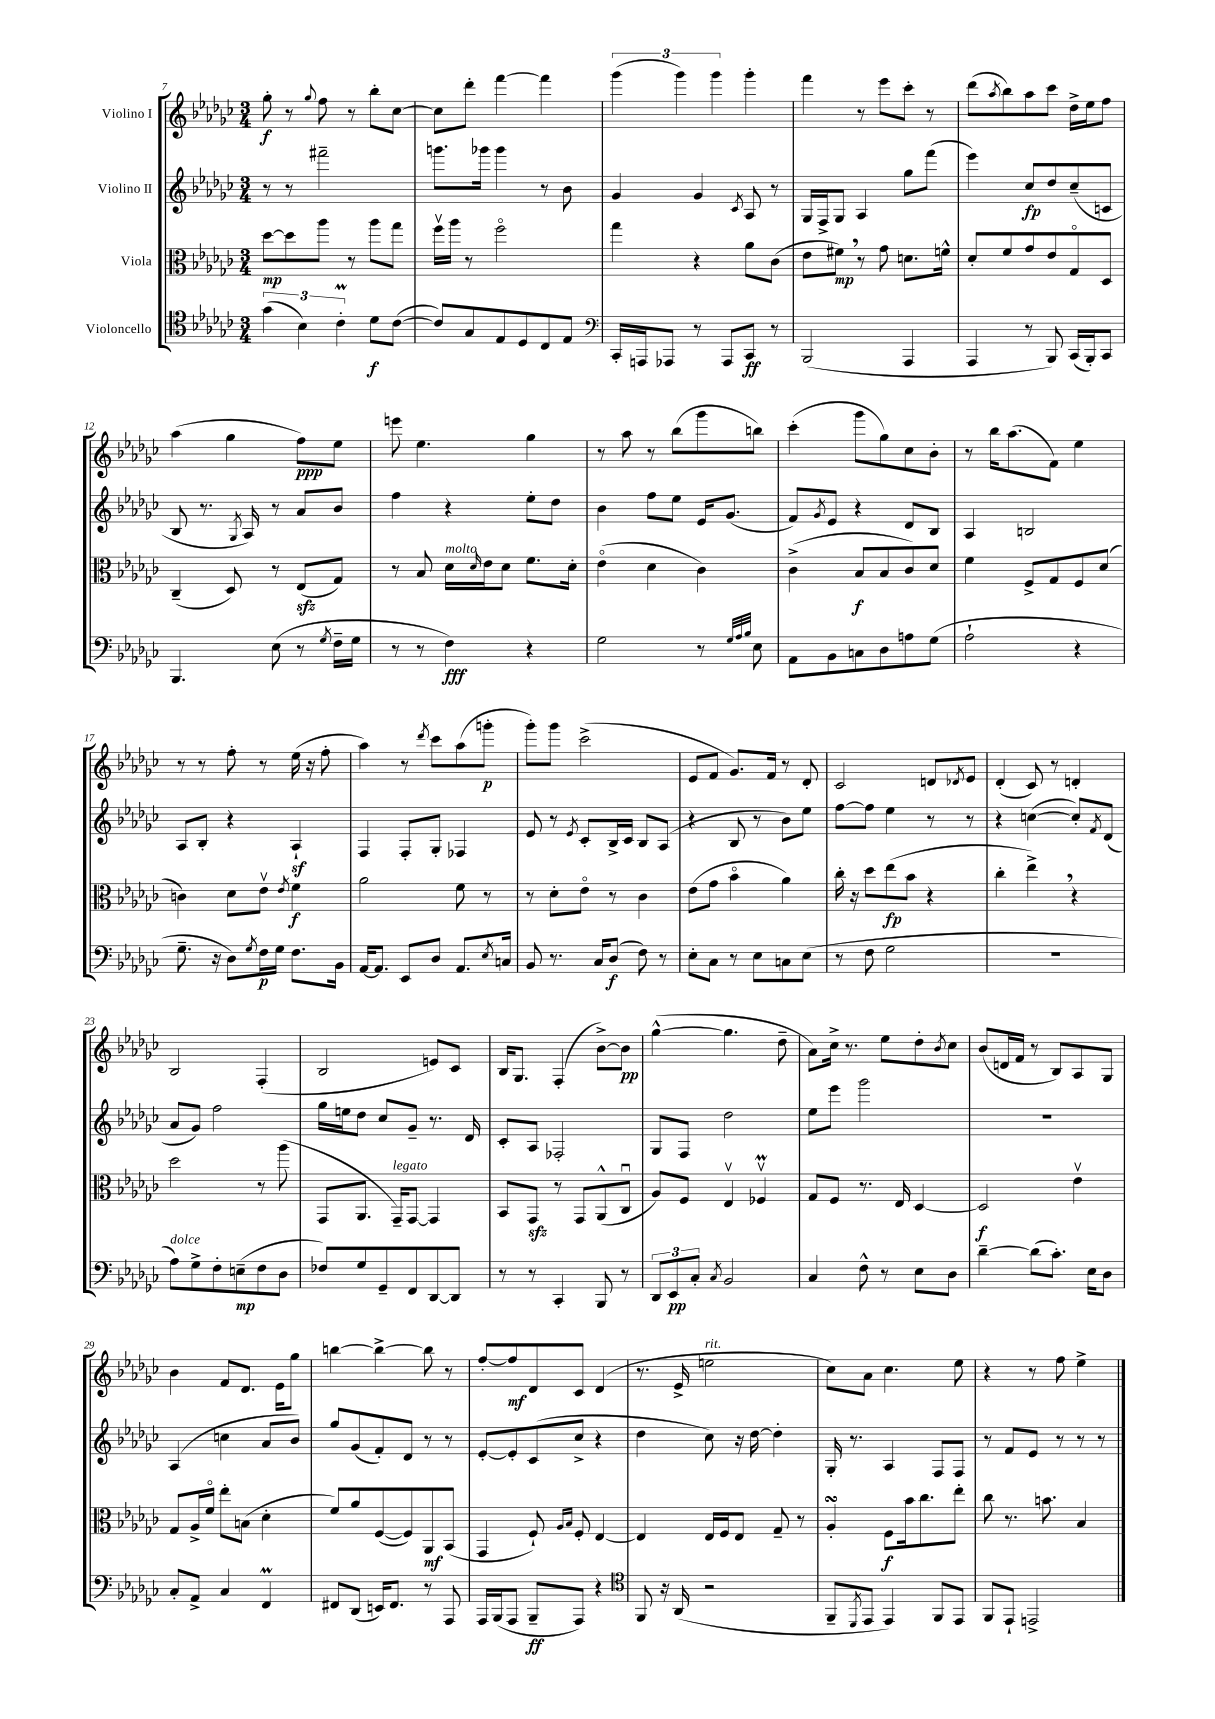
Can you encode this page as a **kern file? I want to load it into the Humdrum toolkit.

**kern	**dynam	**kern	**dynam	**kern	**dynam	**kern	**dynam
*part4	*part4	*part3	*part3	*part2	*part2	*part1	*part1
*staff4	*staff4	*staff3	*staff3	*staff2	*staff2	*staff1	*staff1
*I"Violoncello	*	*I"Viola	*	*I"Violino II	*	*I"Violino I	*
*clefC4	*	*clefC3	*	*clefG2	*	*clefG2	*
*k[b-e-a-d-g-c-]	*	*k[b-e-a-d-g-c-]	*	*k[b-e-a-d-g-c-]	*	*k[b-e-a-d-g-c-]	*
*M3/4	*	*M3/4	*	*M3/4	*	*M3/4	*
=7	=7	=7	=7	=7	=7	=7	=7
(6g-\	.	[8dd-\L	mp	8r	.	8gg-'\	f
.	.	8dd-\]	.	8r	.	8r	.
6B-\)	.	.	.	.	.	.	.
.	.	.	.	.	.	8qqgg-/	.
.	.	8aa-\J	.	2fff#X~\	.	8ff\	.
6c-M'\	.	.	.	.	.	.	.
.	.	8r	.	.	.	8r	.
8d-\L	f	8aa-\L	.	.	.	8bb-'\L	.
([8c-\J	.	8gg-\J	.	.	.	[8cc-\J	.
=8	=8	=8	=8	=8	=8	=8	=8
8c-/L])	.	16ffv\LL	.	8.gggn\L	.	8cc-\L]	.
.	.	16aa-\JJ	.	.	.	.	.
8G-/	.	8r	.	.	.	8ddd-'\J	.
.	.	.	.	16ggg-X\Jk	.	.	.
8E-/	.	2ff\	.	4ggg-\	.	[4fff\	.
8D-/	.	.	.	.	.	.	.
8C-/	.	.	.	8r	.	4fff\]	.
8E-/J	.	.	.	8b-\	.	.	.
=9	=9	=9	=9	=9	=9	=9	=9
*clefF4	*	*	*	*	*	*	*
16CC-'/LL	.	4gg-\	.	4g-/	.	(6ggg-\	.
16AAAn/J	.	.	.	.	.	.	.
8AAA-X/J	.	.	.	.	.	.	.
.	.	.	.	.	.	6ggg-\)	.
8r	.	4r	.	4g-/	.	.	.
.	.	.	.	.	.	6ggg-\	.
8AAA-/L	.	.	.	.	.	.	.
.	.	.	.	8qc-/	.	.	.
8CC-/J	ff	8a-\L	.	8A-/	.	4ggg-'\	.
8r	.	(8c-\J	.	8r	.	.	.
=10	=10	=10	=10	=10	=10	=10	=10
(2BBB-/	.	8e-\L	.	16G-/LL	.	4fff\	.
.	.	.	.	16F^/J	.	.	.
.	.	8f#X,\J)	mp	8G-/J	.	.	.
.	.	8r	.	4A-/	.	8r	.
.	.	8g-\	.	.	.	8eee-\L	.
4AAA-/	.	8.dn\L	.	8gg-\L	.	8ccc-'\J	.
.	.	.	.	(8fff\J	.	8r	.
.	.	16fn^^\Jk	.	.	.	.	.
=11	=11	=11	=11	=11	=11	=11	=11
4AAA-/	.	8d-'/L	.	4eee-\)	.	(8ddd-\L	.
.	.	.	.	.	.	8qaa-/	.
.	.	8f/	.	.	.	8bb-\)	.
8r	.	8g-/	.	8cc-/L	fp	8aa-\	.
8BBB-/)	.	8e-/	.	8dd-/	.	8ccc-\J	.
(16CC-/LL	.	8G-/	.	(8cc-~/	.	16dd-^\LL	.
16BBB-'/J)	.	.	.	.	.	16ee-\J	.
8CC-/J	.	8D-/J	.	8cn/J	.	8ff\J	.
!!LO:LB:g=z
=12	=12	=12	=12	=12	=12	=12	=12
4.BBB-/	.	(4C-~/	.	8B-/	.	(4aa-\	.
.	.	.	.	8.r	.	.	.
.	.	8D-/)	.	.	.	4gg-\	.
.	.	.	.	8qG-/	.	.	.
.	.	.	.	16A-/)	.	.	.
(8E-\	.	8r	.	8r	.	.	.
8r	.	(8E-zz/L	.	8a-/L	.	8ff\L)	ppp
8qG-/	.	.	.	.	.	.	.
16F~\LL	.	8G-/J)	.	8b-/J	.	8ee-\J	.
16G-\JJ	.	.	.	.	.	.	.
=13	=13	=13	=13	=13	=13	=13	=13
8r	.	8r	.	4ff\	.	8eeen\	.
8r	.	8B-/	.	.	.	4.ee-\	.
!	!	!LO:TX:a:i:t=molto	!	!	!	!	!
4F\)	fff	16d-\LL	.	4r	.	.	.
.	.	16qqd-/	.	.	.	.	.
.	.	16e-\J	.	.	.	.	.
.	.	8d-\J	.	.	.	.	.
4r	.	8.f\L	.	8ee-'\L	.	4gg-\	.
.	.	.	.	8dd-\J	.	.	.
.	.	16d-'\Jk	.	.	.	.	.
=14	=14	=14	=14	=14	=14	=14	=14
2G-\	.	(4e-\	.	4b-\	.	8r	.
.	.	.	.	.	.	8aa-\	.
.	.	4d-\	.	8ff\L	.	8r	.
.	.	.	.	8ee-\J	.	(8bb-\L	.
8r	.	4c-\)	.	16e-/KL	.	8ggg-\	.
.	.	.	.	(8.g-/J	.	.	.
32qqG-/LLL	.	.	.	.	.	.	.
32qqA-/	.	.	.	.	.	.	.
32qqB-/JJJ	.	.	.	.	.	.	.
8E-\	.	.	.	.	.	8bbn\J)	.
=15	=15	=15	=15	=15	=15	=15	=15
8AA-\L	.	(4c-^\	.	8f/L)	.	(4ccc-'\	.
.	.	.	.	8qg-/	.	.	.
8BB-\	.	.	.	8e-/J	.	.	.
8Cn\	.	8B-/L	f	4r	.	8ggg-\L	.
8D-\	.	8B-/	.	.	.	8gg-\)	.
8An\	.	8c-/)	.	8d-/L	.	8cc-\	.
(8G-\J	.	8d-/J	.	8B-/J	.	8b-'\J	.
=16	=16	=16	=16	=16	=16	=16	=16
2A-`\	.	4f\	.	4A-/	.	8r	.
.	.	.	.	.	.	16bb-\KL	.
.	.	.	.	.	.	(8.aa-\	.
.	.	8F^/L	.	2Bn/	.	.	.
.	.	8G-/	.	.	.	8f\J)	.
4r	.	8F/	.	.	.	4ee-\	.
.	.	(8d-/J	.	.	.	.	.
!!LO:LB:g=z
=17	=17	=17	=17	=17	=17	=17	=17
8.G-~\	.	4cn\)	.	8A-/L	.	8r	.
.	.	.	.	8B-'/J	.	8r	.
16r	.	.	.	.	.	.	.
8D-\L)	.	8d-\L	.	4r	.	8ff'\	.
8qG-/	.	.	.	.	.	.	.
16F\L	p	8e-v\J	.	.	.	8r	.
16G-\JJ	.	.	.	.	.	.	.
.	.	8qe-/	.	.	.	.	.
8.F\L	.	4f\	f	4A-z`/	.	(16ee-\	.
.	.	.	.	.	.	16r	.
.	.	.	.	.	.	8ff'\	.
16BB-\Jk	.	.	.	.	.	.	.
=18	=18	=18	=18	=18	=18	=18	=18
[16AA-/KL	.	2a-\	.	4F/	.	4aa-\)	.
8.AA-/J]	.	.	.	.	.	.	.
8EE-/L	.	.	.	8F'/L	.	8r	.
.	.	.	.	.	.	8qddd-/	.
8D-/J	.	.	.	8G-'/J	.	8ccc-\L	.
8.AA-/L	.	8f\	.	4F-X/	.	(8aa-\	.
.	.	8r	.	.	.	8gggn'\J	p
8qE-/	.	.	.	.	.	.	.
16Cn/Jk	.	.	.	.	.	.	.
=19	=19	=19	=19	=19	=19	=19	=19
8BB-/	.	8r	.	8e-/	.	8ggg-'\L)	.
8.r	.	8d-'\L	.	8r	.	8ggg-\J	.
.	.	.	.	8qe-/	.	.	.
.	.	8e-\J	.	8c-'/L	.	(2ccc-^\	.
16C-/KL	.	.	.	.	.	.	.
(8D-/J	f	8r	.	16B-^/L	.	.	.
.	.	.	.	16c-/JJ	.	.	.
8F\)	.	4c-\	.	8B-/L	.	.	.
8r	.	.	.	(8A-/J	.	.	.
=20	=20	=20	=20	=20	=20	=20	=20
8E-'\L	.	(8e-\L	.	4r	.	8e-/L	.
8C-\J	.	8g-\J	.	.	.	8f/J	.
8r	.	4b-\	.	8B-/	.	8.g-/L)	.
8E-\L	.	.	.	8r	.	.	.
.	.	.	.	.	.	16f/Jk	.
8Cn\	.	4a-\)	.	8b-\L)	.	8r	.
(8E-\J	.	.	.	8ee-\J	.	8d-'/	.
=21	=21	=21	=21	=21	=21	=21	=21
8r	.	16cc-'\	.	[8ff\L	.	2c-/	.
.	.	16r	.	.	.	.	.
8F\	.	8dd-\L	.	8ff\J]	.	.	.
2G-\	.	(8ee-\	fp	4ee-\	.	.	.
.	.	8b-\J	.	.	.	.	.
.	.	4r	.	8r	.	8dn/L	.
.	.	.	.	.	.	8qd-X/	.
.	.	.	.	8r	.	8e-/J	.
=22	=22	=22	=22	=22	=22	=22	=22
2.r	.	4cc-'\	.	4r	.	(4d-'/	.
.	.	4ee-^,\)	.	([4ccn\	.	8c-/)	.
.	.	.	.	.	.	8r	.
.	.	4r	.	8cc'/L])	.	4dn'/	.
.	.	.	.	8qf/	.	.	.
.	.	.	.	(8d-/J	.	.	.
!!LO:LB:g=z
=23	=23	=23	=23	=23	=23	=23	=23
!LO:TX:a:i:t=dolce	!	!	!	!	!	!	!
8A-\L)	.	2dd-\	.	8a-/L	.	2B-/	.
8G-^\	.	.	.	8g-/J)	.	.	.
8F'\	.	.	.	2ff\	.	.	.
(8En~\	mp	.	.	.	.	.	.
8F\	.	8r	.	.	.	(4F'/	.
8D-\J	.	(8aa-\	.	.	.	.	.
=24	=24	=24	=24	=24	=24	=24	=24
8F-X/L)	.	8GG-/L	.	16gg-\LL	.	2B-/	.
.	.	.	.	16een\J	.	.	.
8G-/	.	8.AA-/J	.	8dd-\J	.	.	.
8GG-~/	.	.	.	8cc-/L	.	.	.
!	!	!LO:TX:a:i:t=legato	!	!	!	!	!
.	.	16GG-~/KL)	.	.	.	.	.
8FF/	.	[8GG-/J	.	8g-~/J	.	.	.
[8DD-/	.	4GG-/]	.	8.r	.	8en/L)	.
8DD-/J]	.	.	.	.	.	8c-/J	.
.	.	.	.	16d-/	.	.	.
=25	=25	=25	=25	=25	=25	=25	=25
8r	.	8BB-/L	.	8c-'/L	.	16B-/KL	.
.	.	.	.	.	.	8.G-/J	.
8r	.	8GG-zz/J	.	8A-/J	.	.	.
4CC-'/	.	8r	.	2F-X'/	.	(4F'/	.
.	.	8GG-/L	.	.	.	.	.
8BBB-/	.	(8AA-^^/	.	.	.	[8b-^\L)	.
8r	.	8C-u/J	.	.	.	8b-\J]	pp
=26	=26	=26	=26	=26	=26	=26	=26
12DD-/L	.	8A-/L)	.	8G-/L	.	([4gg-^^\	.
12EE-/	pp	.	.	.	.	.	.
.	.	8F/J	.	8F/J	.	.	.
12C-'/J	.	.	.	.	.	.	.
8qC-/	.	.	.	.	.	.	.
2BB-/	.	4E-v/	.	2dd-\	.	4.gg-\]	.
.	.	4F-XMv/	.	.	.	.	.
.	.	.	.	.	.	8dd-~\	.
=27	=27	=27	=27	=27	=27	=27	=27
4C-/	.	8G-/L	.	8ee-\L	.	8a-\L)	.
.	.	8F/J	.	8eee-\J	.	16cc-^\Jk	.
.	.	.	.	.	.	8.r	.
8F^^\	.	8.r	.	2ggg-\	.	.	.
8r	.	.	.	.	.	8ee-\L	.
.	.	16E-/	.	.	.	.	.
8E-\L	.	[4D-/	.	.	.	8dd-'\	.
.	.	.	.	.	.	8qb-/	.
8D-\J	.	.	.	.	.	8cc-\J	.
=28	=28	=28	=28	=28	=28	=28	=28
[4d-~\	.	2D-/]	f	2.r	.	(8b-/L	.
.	.	.	.	.	.	16dn/L	.
.	.	.	.	.	.	16f/JJ	.
(8d-\L]	.	.	.	.	.	8r	.
8.c-'\J)	.	.	.	.	.	8B-/L)	.
.	.	4e-v\	.	.	.	8A-/	.
16E-\KL	.	.	.	.	.	.	.
8D-\J	.	.	.	.	.	8G-/J	.
!!LO:LB:g=z
=29	=29	=29	=29	=29	=29	=29	=29
8C-'/L	.	8G-/L	.	(4A-/	.	4b-\	.
8AA-^/J	.	16A-^/L	.	.	.	.	.
.	.	16f/JJ	.	.	.	.	.
4C-/	.	8ee-'\L	.	4ccn\	.	8f/L	.
.	.	(8Bn\J	.	.	.	8.d-/J	.
4FFm/	.	4d-'\	.	8a-/L	.	.	.
.	.	.	.	.	.	16e-\KL	.
.	.	.	.	8b-/J)	.	8gg-\J	.
=30	=30	=30	=30	=30	=30	=30	=30
8FF#X/L	.	8f/L)	.	8gg-/L	.	[4bbn\	.
(8DD-/J	.	8a-/	.	(8g-/	.	.	.
16EEn/KL)	.	([8F/	.	8f'/)	.	4bb^\_	.
8.FF#/J	.	.	.	.	.	.	.
.	.	8F/])	.	8d-/J	.	.	.
8r	.	8AA-/	mf	8r	.	8bb\]	.
8AAA-/	.	(8BB-/J	.	8r	.	8r	.
=31	=31	=31	=31	=31	=31	=31	=31
16AAA-/LL	.	4GG-/	.	[8e-'/L	.	[8ff'/L	.
(16BBB-/J	.	.	.	.	.	.	.
8AAA-/J	.	.	.	8e-'/]	.	8ff/]	mf
8BBB-~/L	ff	8F`/)	.	(8c-/	.	8d-/	.
.	.	16qqA-/LL	.	.	.	.	.
.	.	16qqB-/JJ	.	.	.	.	.
8AAA-/J)	.	8F'/	.	8cc-^/J	.	8c-/J	.
4r	.	[4E-/	.	4r	.	(4d-/	.
=32	=32	=32	=32	=32	=32	=32	=32
*clefC4	*	*	*	*	*	*	*
8FF/	.	4E-/]	.	4dd-\	.	8.r	.
16r	.	.	.	.	.	.	.
(16AA-/	.	.	.	.	.	16e-^/	.
!	!	!	!	!	!	!LO:TX:a:i:t=rit.	!
2r	.	16E-/LL	.	8cc-\)	.	2een\	.
.	.	16F/J	.	.	.	.	.
.	.	8E-/J	.	16r	.	.	.
.	.	.	.	[16dd-\	.	.	.
.	.	8G-~/	.	4dd-'\]	.	.	.
.	.	8r	.	.	.	.	.
=33	=33	=33	=33	=33	=33	=33	=33
8FF~/L	.	4A-sSSS'/	.	16G-'/	.	8cc-\L)	.
.	.	.	.	8.r	.	.	.
8qDD-/	.	.	.	.	.	.	.
8EE-/J	.	.	.	.	.	8a-\J	.
4EE-/)	.	8F\L	f	4A-/	.	4.cc-\	.
.	.	16b-\k	.	.	.	.	.
.	.	8.cc-\	.	.	.	.	.
8FF/L	.	.	.	8F/L	.	.	.
8EE-/J	.	8ee-'\J	.	8F/J	.	8ee-\	.
=34	=34	=34	=34	=34	=34	=34	=34
8FF/L	.	8cc-\	.	8r	.	4r	.
8EE-`/J	.	8.r	.	8f/L	.	.	.
2EEn^/	.	.	.	8e-/J	.	8r	.
.	.	8.bn\	.	.	.	.	.
.	.	.	.	8r	.	8ff\	.
.	.	4B-/	.	8r	.	4ee-^\	.
.	.	.	.	8r	.	.	.
==	==	==	==	==	==	==	==
*-	*-	*-	*-	*-	*-	*-	*-
